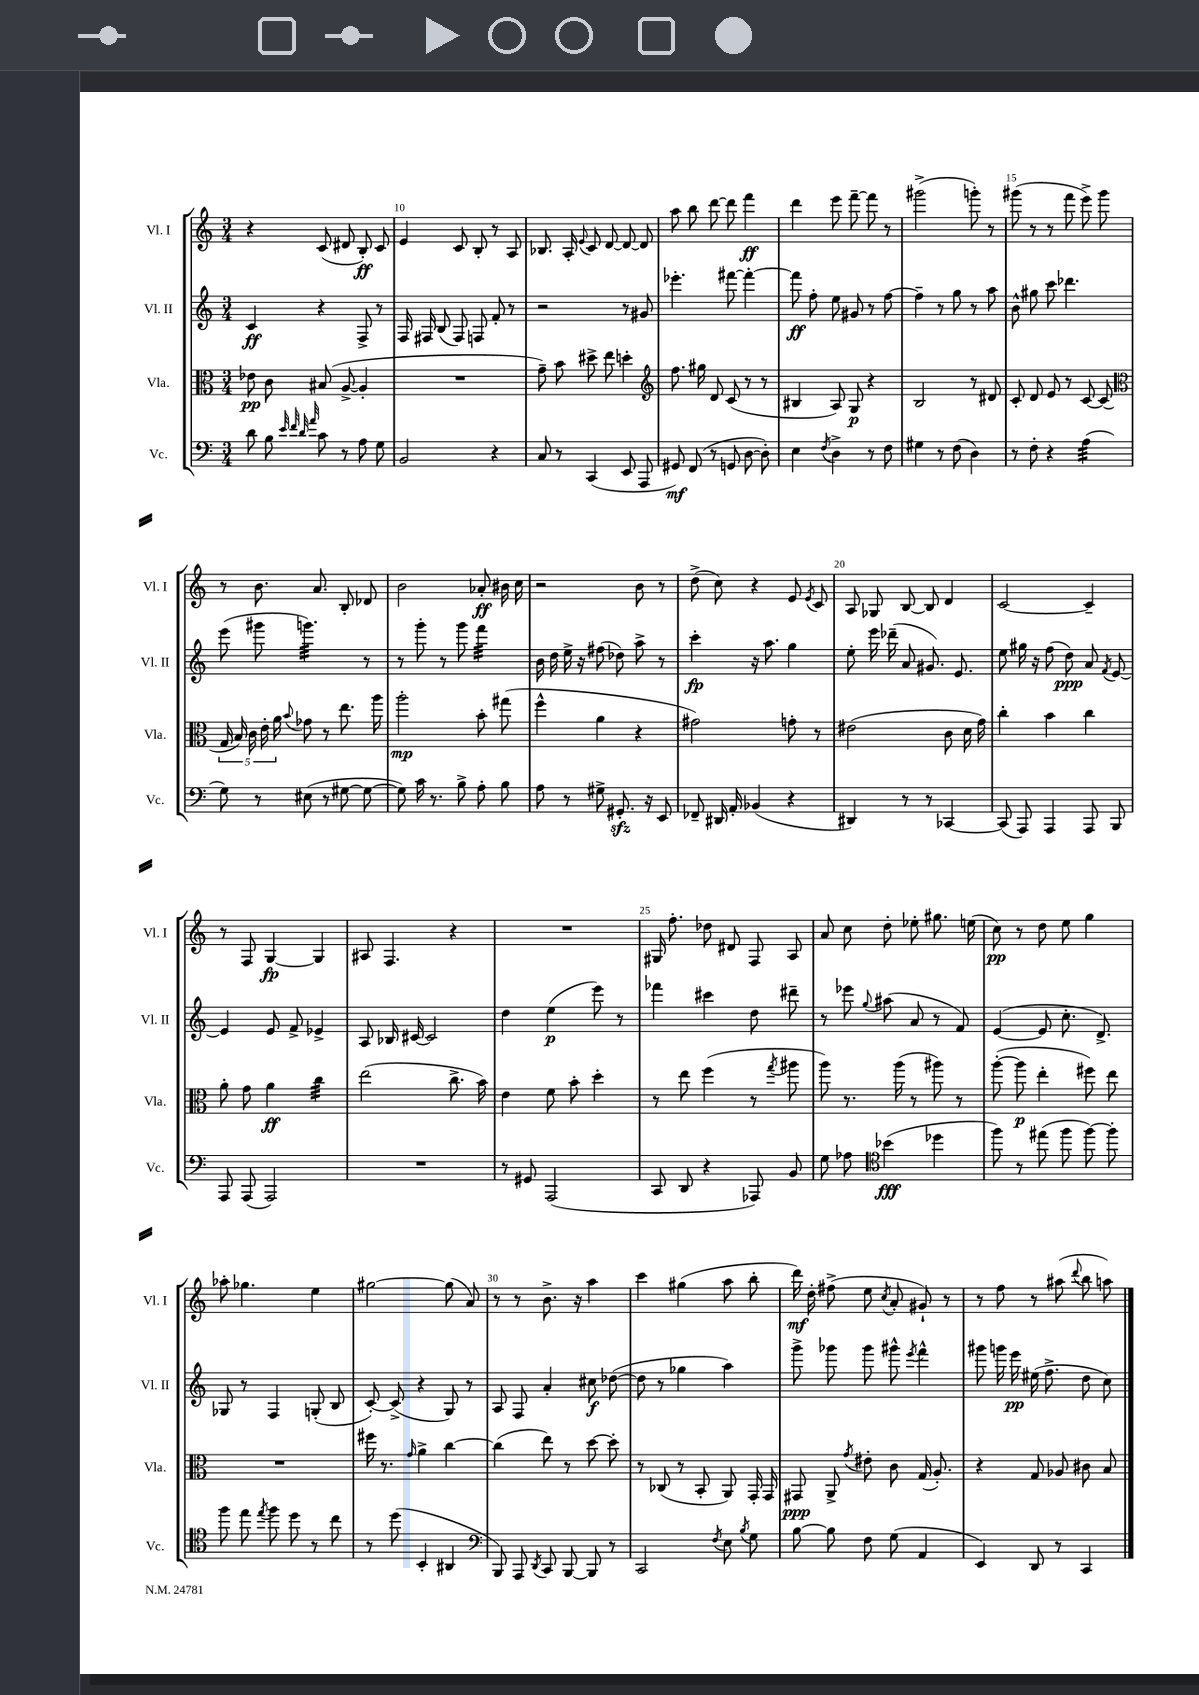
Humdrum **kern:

**kern	**kern	**kern	**kern
*staff4	*staff3	*staff2	*staff1
*clefF4	*clefC3	*clefG2	*clefG2
*k[]	*k[]	*k[]	*k[]
*M3/4	*M3/4	*M3/4	*M3/4
8d	8e-	4c	4r
8B	8c	.	.
32qqe	.	.	.
32qqf	.	.	.
32qqd	.	.	.
32qqa	.	.	.
8c	(8B#	4r	(8c
8r	[8A^	.	8d#
8A	4A']	8F^	8B')
8G	.	8r	8c
=	=	=	=
2BB	2.r	16F	4e
.	.	16F#	.
.	.	(8B	.
.	.	8F#)	8c
.	.	8F	8B'
4r	.	8f'	8r
.	.	8r	8A
=	=	=	=
8C	8g~)	2r	8.B-
8r	8b	.	.
.	.	.	16A'
.	.	.	8qqe
(4CC	8dd#^	.	8c
.	8ee	.	[8d
8EE	4dd'	8r	8d_
8AAA	.	8g#	8d]
=	=	=	=
*	*clefG2	*	*
8GG#)	8.ff	4.eee-'	8aa
(8FF	.	.	8bb
.	16gg#	.	.
8r	8d	.	[8ddd
8GG	(8c	[8fff#	8ddd]
[8D	8r	4fff#'_	4fff
8D'])	8r	.	.
=	=	=	=
4E	4B#	8fff#]	4ddd
.	.	8ff'	.
8qF	.	.	.
4D^	8A)	8ee	8eee
.	8G	8g#	[8fff~
8r	4r	8r	8fff]
8F	.	[8ff	8r
=	=	=	=
4G#	2B	4ff~]	(2ggg#^
8r	.	8r	.
(8F	.	8gg	.
4D)	8r	8r	8ggg')
.	8d#	8aa	8r
=	=	=	=
8r	8c'	8b^^	(8ggg#
8F'	8d	8gg#	8r
4r	8e	8ccc	8r
.	8r	4.ddd-	8fff
(4A	[8c	.	8eee^)
.	(8c]	.	8ggg#
=	=	=	=
*	*clefC3	*	*
8G)	20G	(8eee	8r
.	20B)	.	.
.	20c	.	.
8r	.	8ggg#	8.b
.	20e'	.	.
.	20a	.	.
.	8qqb	.	.
(8E#	8g-	4.ggg)	.
.	.	.	8.a
8r	8r	.	.
[8G#	8.ee	.	8B'
8G#_	.	8r	8d-
.	16aa	.	.
=	=	=	=
8G#])	2aa'	8r	2b
16c	.	8ggg'	.
8.r	.	.	.
.	.	8r	.
8B^	.	8ggg	.
8A'	8b'	4fff	8a-'
8B	(8gg#	.	16b#
.	.	.	16cc
=	=	=	=
8A	4ff^^	16b	2r
.	.	16dd	.
8r	.	16ee^	.
.	.	16r	.
8G#^	4a	(8ff#	.
8.GG#'	.	8dd-)	.
.	4r	8aa^	8b
16r	.	.	.
8EE	.	8r	8r
=	=	=	=
8FF-~	2g#)	4ccc'	(8dd^
16DD#	.	.	8cc)
16AA'	.	.	.
(4BB-	.	16r	4r
.	.	8.aa	.
4r	8g'	4gg	8e
.	.	.	8qe
.	8r	.	8c
=	=	=	=
4DD#)	(2e#	8ee'	8A
.	.	16eee	8G-
.	.	(16ddd-~	.
8r	.	8a	[8B
8r	.	8.g#)	8B]
[4CC-	8c	.	4d
.	.	8.e	.
.	16d	.	.
.	16g)	.	.
=	=	=	=
(8CC-]	4cc'	8ee	[2c
8AAA)	.	16gg#	.
.	.	16r	.
4AAA	4b	(8ff	.
.	.	8dd)	.
8AAA	4cc	8a	4c~]
.	.	8qf	.
8BBB	.	[8e	.
=	=	=	=
8AAA	8a'	4e]	8r
(8AAA	8g	.	8F
2AAA)	4a	8e	[4G
.	.	8f^	.
.	4cc	4e-^	4G]
=	=	=	=
2.r	(2ee	8A	8A#
.	.	16B-	4.F
.	.	[16c#	.
.	.	2c#]	.
.	8.cc^	.	4r
.	16b)	.	.
=	=	=	=
8r	4e	4dd	2.r
8GG#	.	.	.
(2AAA	8f	(4ee	.
.	8b'	.	.
.	4dd'	8eee)	.
.	.	8r	.
=	=	=	=
8CC	8r	4fff-	16G#
.	.	.	8.ff'
8DD	8ee	.	.
4r	(4ff	4ccc#	8dd-
.	.	.	8d#
8AAA-)	8r	8dd	8F
.	8qgg	.	.
8BB	8aa#	8ddd#~	8A
=	=	=	=
8G	8aa)	8r	8a
8A-	8.r	8eee-	8cc
*clefC4	*	*	*
.	.	8qqgg	.
(4b-	.	(8aa#	8dd'
.	(16aa	.	.
.	8r	8a	8ee-'
4dd-	8aa#)	8r	8.gg#
.	8r	8f)	.
.	.	.	(16ee
=	=	=	=
8ff)	([8aa'	([4e	8cc)
8r	8aa]	.	8r
(8ee#	4ee'	8e]	8dd
8ff	.	8.cc'	8ee
[8ff)	8ff#)	.	4gg
.	.	8.d^)	.
8ff']	8ee	.	.
=	=	=	=
8ff	2.r	8G-	8aa-'
8ee	.	8r	4.gg-
8qee	.	.	.
8ff	.	4F	.
8dd	.	.	.
8r	.	(8G'	4ee
8cc	.	8B	.
=	=	=	=
8r	16ff#	[8c')	[2gg#
.	8.r	.	.
(8dd	.	(8c^]	.
.	16qqg	.	.
4BB'	4a^	4r	.
4AA#	[4cc	8G)	(8gg#]
.	.	8r	8a)
=	=	=	=
*clefF4	*	*	*
8BBB)	(4cc]	8A	8r
8AAA	.	8F	8r
8qDD	.	.	.
8CC	8ee)	4a'	8.b^
[8BBB	8r	.	.
.	.	.	16r
8BBB]	[8dd	8cc#	4aa
8r	8dd']	([8dd-	.
=	=	=	=
2CC	8r	8dd-]	4ccc
.	(8C-	8r	.
.	8r	4gg-	(4gg#
.	8BB'	.	.
8qF	.	.	.
8E	8AA)	4aa)	8aa
8qB	.	.	.
8G	16GG'	.	8bb'
.	16GG	.	.
=	=	=	=
[8B	8GG#	8ggg^	16ddd)
.	.	.	16dd'
8B]	8AA^	8ggg-	(8ff#^
.	8qg	.	.
8F	8e#'	8ggg-	8ee
.	.	.	8qcc
(8G	8c	8ggg#^^	8a'
.	.	8qeee	.
4AA	(16G	4fff^^	8g#`)
.	8.A')	.	.
.	.	.	8r
=	=	=	=
4EE)	4r	8ggg#	8r
.	.	16ggg	8ff
.	.	16eee	.
8DD	8G	(16ee#	8r
.	.	8.ff^	.
8r	8A-	.	(8aa#
.	.	.	8qqddd
4CC	8c#	8dd	8bb
.	8B	8cc)	8aa)
==	==	==	==
*-	*-	*-	*-
